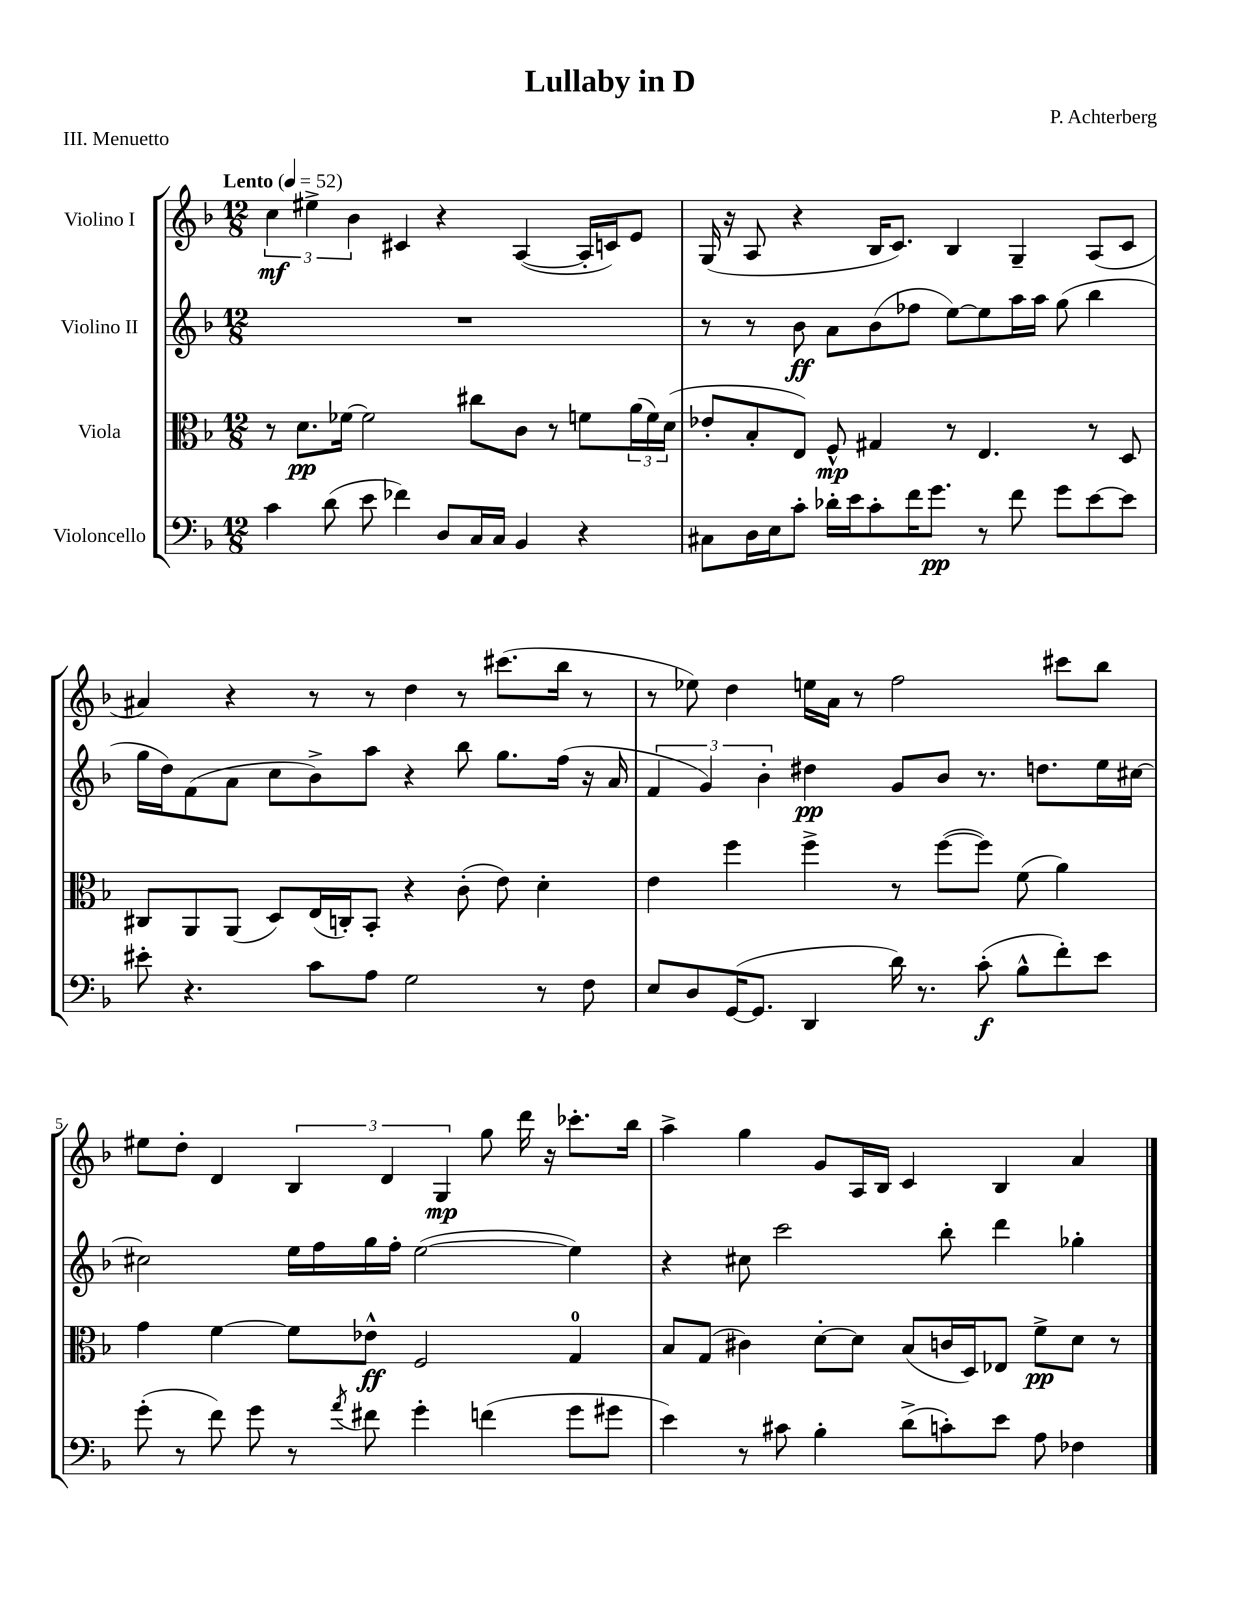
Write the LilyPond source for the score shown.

\header { title = "Lullaby in D" composer = "P. Achterberg" piece = "III. Menuetto" }
<<
\new StaffGroup <<
\new Staff = "s0" \with { instrumentName = "Violino I" } {
    \clef treble \key f \major \numericTimeSignature \time 12/8 \tempo "Lento" 4 = 52
    \tuplet 3/2 { c''4\mf eis''4-> bes'4 } cis'4 r4 a4~( a16-. c'16) e'8 |
    g16( r16 a8 r4 bes16 c'8.) bes4 g4-- a8( c'8 |
    ais'4) r4 r8 r8 d''4 r8 cis'''8.( bes''16 r8 |
    r8 ees''8) d''4 e''16 a'16 r8 f''2 cis'''8 bes''8 |
    eis''8 d''8-. d'4 \tuplet 3/2 { bes4 d'4 g4\mp } g''8 d'''16 r16 ces'''8.-. bes''16 |
    a''4-> g''4 g'8 a16 bes16 c'4 bes4 a'4 \bar "|." |
}
\new Staff = "s1" \with { instrumentName = "Violino II" } {
    \clef treble \key f \major \numericTimeSignature \time 12/8
    R1. |
    r8 r8 bes'8\ff a'8 bes'8( fes''8 e''8~) e''8 a''16 a''16 g''8( bes''4 |
    g''16 d''16) f'8( a'8 c''8 bes'8->) a''8 r4 bes''8 g''8. f''16( r16 a'16 |
    \tuplet 3/2 { f'4 g'4) bes'4-. } dis''4\pp g'8 bes'8 r8. d''8. e''16 cis''16~ |
    cis''2 e''16 f''16 g''16 f''16-. e''2~( e''4) |
    r4 cis''8 c'''2 bes''8-. d'''4 ges''4-. \bar "|." |
}
\new Staff = "s2" \with { instrumentName = "Viola" } {
    \clef alto \key f \major \numericTimeSignature \time 12/8
    r8 d'8.\pp fes'16~ fes'2 cis''8 c'8 r8 f'8 \tuplet 3/2 { a'16( f'16) d'16( } |
    ees'8-. bes8-. e8) f8-^\mp gis4 r8 e4. r8 d8 |
    cis8 a,8 a,8( d8) e16( c16-.) bes,8-. r4 c'8-.( e'8) d'4-. |
    e'4 f''4 f''4-> r8 f''8~( f''8) f'8( a'4) |
    g'4 f'4~ f'8 ees'8-^\ff f2 g4-0 |
    bes8 g8( cis'4) d'8~-. d'8 bes8( c'16 d16) ees8 f'8->\pp d'8 r8 \bar "|." |
}
\new Staff = "s3" \with { instrumentName = "Violoncello" } {
    \clef bass \key f \major \numericTimeSignature \time 12/8
    c'4 d'8( e'8 fes'4) d8 c16 c16 bes,4 r4 |
    cis8 d16 e16 c'8-. des'16-. e'16 c'8-. f'16 g'8.\pp r8 f'8 g'8 e'8~ e'8 |
    eis'8-. r4. c'8 a8 g2 r8 f8 |
    e8 d8 g,16~( g,8. d,4 d'16) r8. c'8-.\f( bes8-^ f'8-.) e'8 |
    g'8-.( r8 f'8) g'8 r8 \acciaccatura { a'8 } fis'8 g'4-. f'4( g'8 gis'8 |
    e'4) r8 cis'8 bes4-. d'8->( c'8-.) e'8 a8 fes4 \bar "|." |
}
>>
>>
\layout { \context { \Score \override BarNumber.break-visibility = ##(#f #t #t) barNumberVisibility = #(every-nth-bar-number-visible 5) } }
